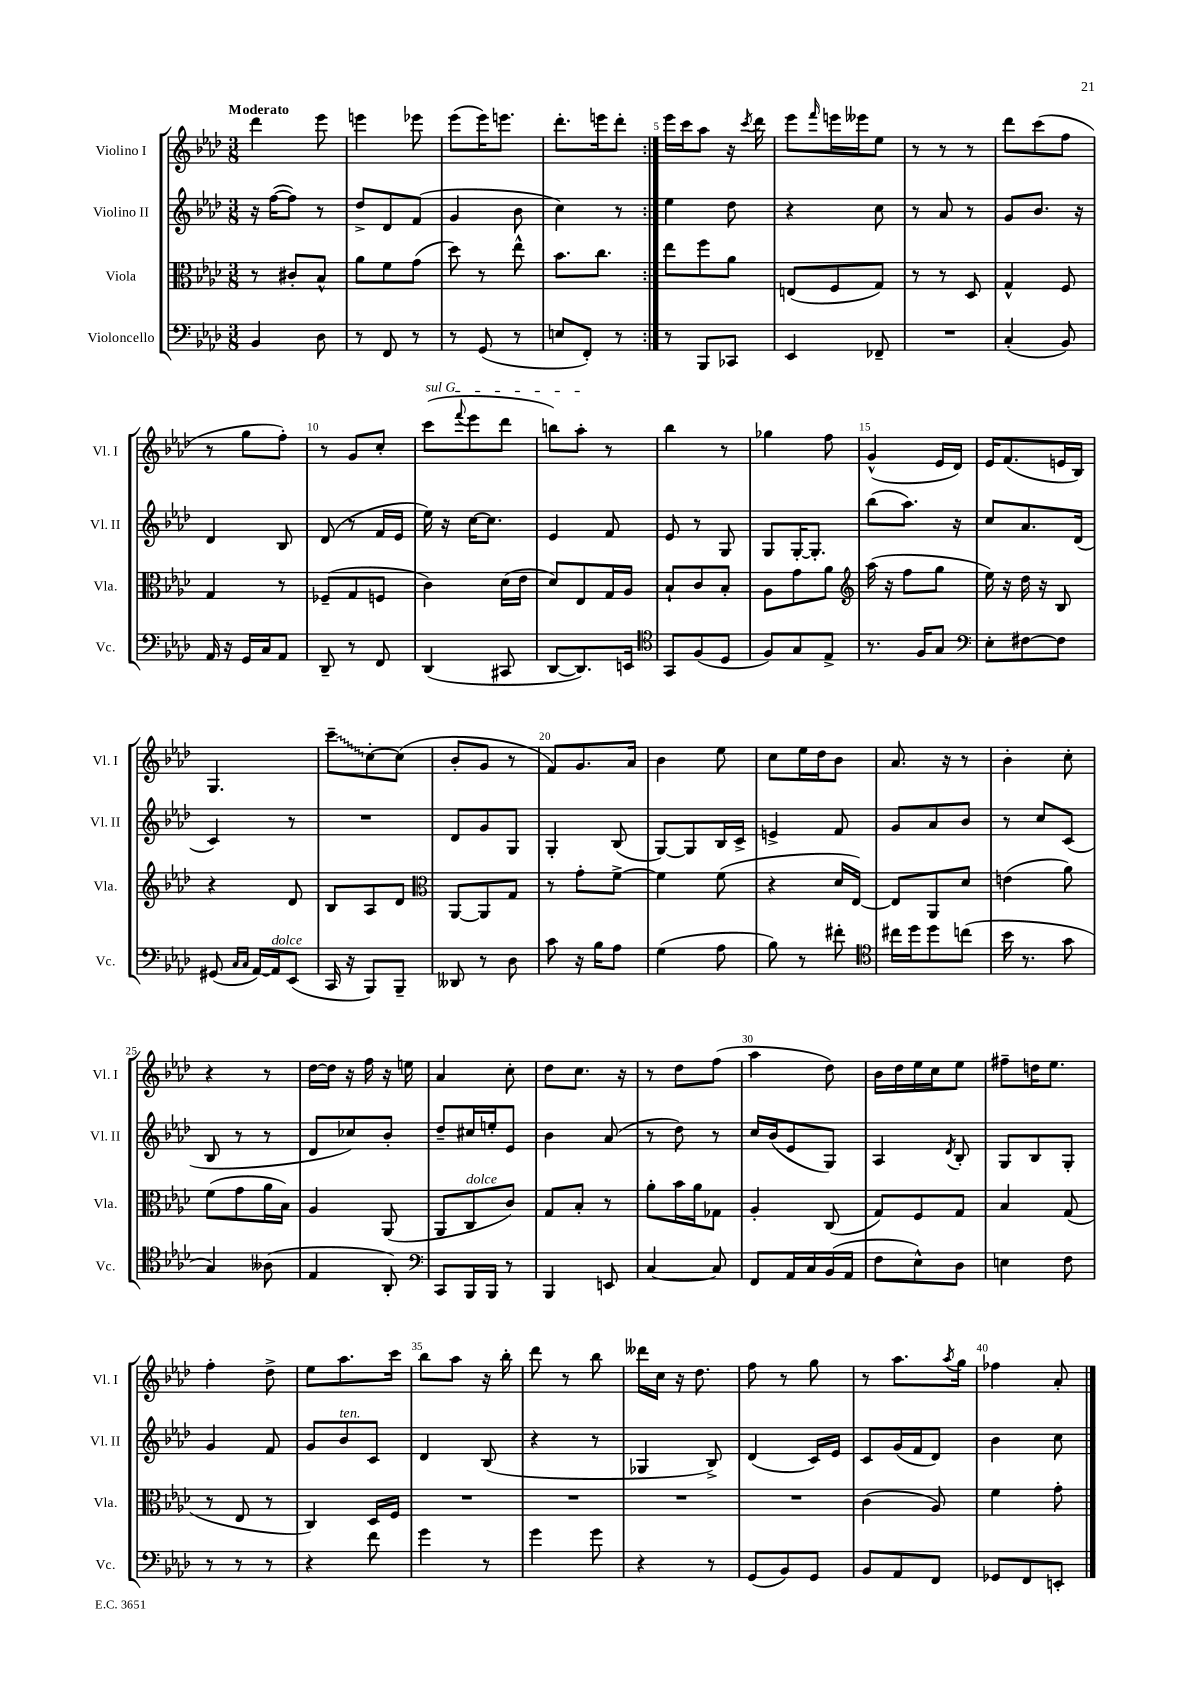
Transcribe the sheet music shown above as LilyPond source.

<<
\new StaffGroup <<
\new Staff = "s0" \with { instrumentName = "Violino I" shortInstrumentName = "Vl. I" } {
    \clef treble \key aes \major \numericTimeSignature \time 3/8 \tempo "Moderato"
    \repeat volta 2 { des'''4 ees'''8 |
    e'''4 ees'''8 |
    ees'''8( ees'''16) e'''8. |
    des'''8.-. e'''16 des'''8-. | }
    ees'''16 c'''16 aes''8 r16 \acciaccatura { c'''8 } des'''16 |
    ees'''8 \grace { f'''16 } e'''16 eeses'''16 ees''8 |
    r8 r8 r8 |
    des'''8 c'''8( f''8 |
    r8 g''8 f''8-.) |
    r8 g'8 c''8-. |
    \once \override TextSpanner.bound-details.left.text = \markup { \italic "sul G" } c'''8\startTextSpan( \appoggiatura { f'''8 } ees'''8 des'''8 |
    b''8) aes''8-.\stopTextSpan r8 |
    bes''4 r8 |
    ges''4 f''8 |
    g'4-^( ees'16 des'16) |
    ees'16 f'8.( e'16 bes16) |
    g4. |
    \once \override Glissando.style = #'zigzag c'''8--\glissando c''8~-. c''8( |
    bes'8-. g'8 r8 |
    f'8) g'8. aes'16 |
    bes'4 ees''8 |
    c''8 ees''16 des''16 bes'8 |
    aes'8. r16 r8 |
    bes'4-. c''8-. |
    r4 r8 |
    des''16~ des''16 r16 f''16 r16 e''16 |
    aes'4 c''8-. |
    des''8 c''8. r16 |
    r8 des''8 f''8( |
    aes''4 des''8) |
    bes'16 des''16 ees''16 c''16 ees''8 |
    fis''8-- d''16 ees''8. |
    f''4-. des''8-> |
    ees''8 aes''8. c'''16 |
    bes''8 aes''8 r16 bes''16-. |
    des'''8 r8 bes''8 |
    deses'''16 c''16 r16 des''8. |
    f''8 r8 g''8 |
    r8 aes''8. \acciaccatura { aes''8 } g''16 |
    fes''4 aes'8-. \bar "|." |
}
\new Staff = "s1" \with { instrumentName = "Violino II" shortInstrumentName = "Vl. II" } {
    \clef treble \key aes \major \numericTimeSignature \time 3/8
    \repeat volta 2 { r16 f''16~( f''8) r8 |
    des''8-> des'8 f'8( |
    g'4 bes'8 |
    c''4) r8 | }
    ees''4 des''8 |
    r4 c''8 |
    r8 aes'8 r8 |
    g'8 bes'8. r16 |
    des'4 bes8 |
    des'8( r8 f'16 ees'16 |
    ees''16) r16 c''16~ c''8. |
    ees'4 f'8 |
    ees'8 r8 g8 |
    g8 g16~-. g8.-. |
    bes''8( aes''8.) r16 |
    c''8 aes'8. des'16( |
    c'4) r8 |
    R4. |
    des'8 g'8 g8 |
    g4-. bes8( |
    g8~) g8 bes16 c'16-> |
    e'4-> f'8 |
    g'8 aes'8 bes'8 |
    r8 c''8 c'8( |
    bes8 r8 r8 |
    des'8 ces''8) bes'8-. |
    des''8-- cis''16 e''16-. ees'8 |
    bes'4 aes'8( |
    r8 des''8) r8 |
    c''16 bes'16( ees'8 g8) |
    aes4 \acciaccatura { des'8 } bes8-. |
    g8 bes8 g8-. |
    g'4 f'8 |
    g'8 bes'8^\markup { \italic "ten." } c'8 |
    des'4 bes8( |
    r4 r8 |
    ges4 bes8->) |
    des'4( c'16) ees'16 |
    c'8 g'16( f'16 des'8) |
    bes'4 c''8 \bar "|." |
}
\new Staff = "s2" \with { instrumentName = "Viola" shortInstrumentName = "Vla." } {
    \clef alto \key aes \major \numericTimeSignature \time 3/8
    \repeat volta 2 { r8 cis'8-. bes8-^ |
    aes'8 f'8 g'8( |
    des''8) r8 ees''8-^ |
    bes'8. c''8. | }
    ees''8 f''8 aes'8 |
    e8( f8 g8) |
    r8 r8 des8 |
    g4-^ f8 |
    g4 r8 |
    fes8--( g8 f8 |
    c'4) des'16( ees'16 |
    des'8) ees8 g16 aes16 |
    bes8-! c'8 bes8-. |
    aes8 g'8 aes'8 |
    \clef treble aes''16( r16 f''8 g''8 |
    ees''16) r16 des''16 r16 bes8 |
    r4 des'8 |
    bes8 aes8 des'8 |
    \clef alto aes,8~ aes,8 g8 |
    r8 g'8-. f'8~-> |
    f'4 f'8( |
    r4 des'16 ees16~) |
    ees8 aes,8 des'8 |
    e'4( aes'8) |
    f'8( g'8 aes'16 bes16) |
    aes4 aes,8( |
    aes,8 c8^\markup { \italic "dolce" } c'8) |
    g8 bes8-. r8 |
    aes'8-. bes'16 aes'16 ges8 |
    aes4-. c8( |
    g8) f8 g8 |
    bes4 g8( |
    r8 ees8 r8 |
    c4) des16 f16 |
    R4. |
    R4. |
    R4. |
    R4. |
    c'4( aes8) |
    f'4 g'8-. \bar "|." |
}
\new Staff = "s3" \with { instrumentName = "Violoncello" shortInstrumentName = "Vc." } {
    \clef bass \key aes \major \numericTimeSignature \time 3/8
    \repeat volta 2 { bes,4 des8 |
    r8 f,8 r8 |
    r8 g,8( r8 |
    e8 f,8-.) r8 | }
    r8 bes,,8 ces,8 |
    ees,4 fes,8-- |
    R4. |
    c4-.( bes,8) |
    aes,16 r16 g,16 c16 aes,8 |
    des,8-- r8 f,8 |
    des,4( cis,8 |
    des,8~ des,8.) e,16 |
    \clef tenor g,8 f8( des8 |
    f8) g8 ees8-> |
    r8. f16 g8 |
    \clef bass ees8-. fis8~ fis8 |
    gis,8( \grace { c16 c16 } aes,16~) aes,16^\markup { \italic "dolce" } ees,8( |
    c,16 r16 bes,,8) bes,,8-- |
    deses,8 r8 des8 |
    c'8 r16 bes16 aes8 |
    g4( aes8 |
    bes8) r8 fis'8-. |
    \clef tenor cis''16 des''16 des''8 c''8( |
    bes'16 r8. g'8 |
    g4) aeses8( |
    ees4 aes,8-.) |
    \clef bass c,8 bes,,16 bes,,16 r8 |
    bes,,4 e,8 |
    c4~ c8 |
    f,8 aes,16 c16 bes,16( aes,16 |
    f8 ees8-^) des8 |
    e4 f8 |
    r8 r8 r8 |
    r4 f'8 |
    g'4 r8 |
    g'4 g'8 |
    r4 r8 |
    g,8( bes,8) g,8 |
    bes,8 aes,8 f,8 |
    ges,8 f,8 e,8-. \bar "|." |
}
>>
>>
\layout { \context { \Score \override BarNumber.break-visibility = ##(#f #t #t) barNumberVisibility = #(every-nth-bar-number-visible 5) } }
